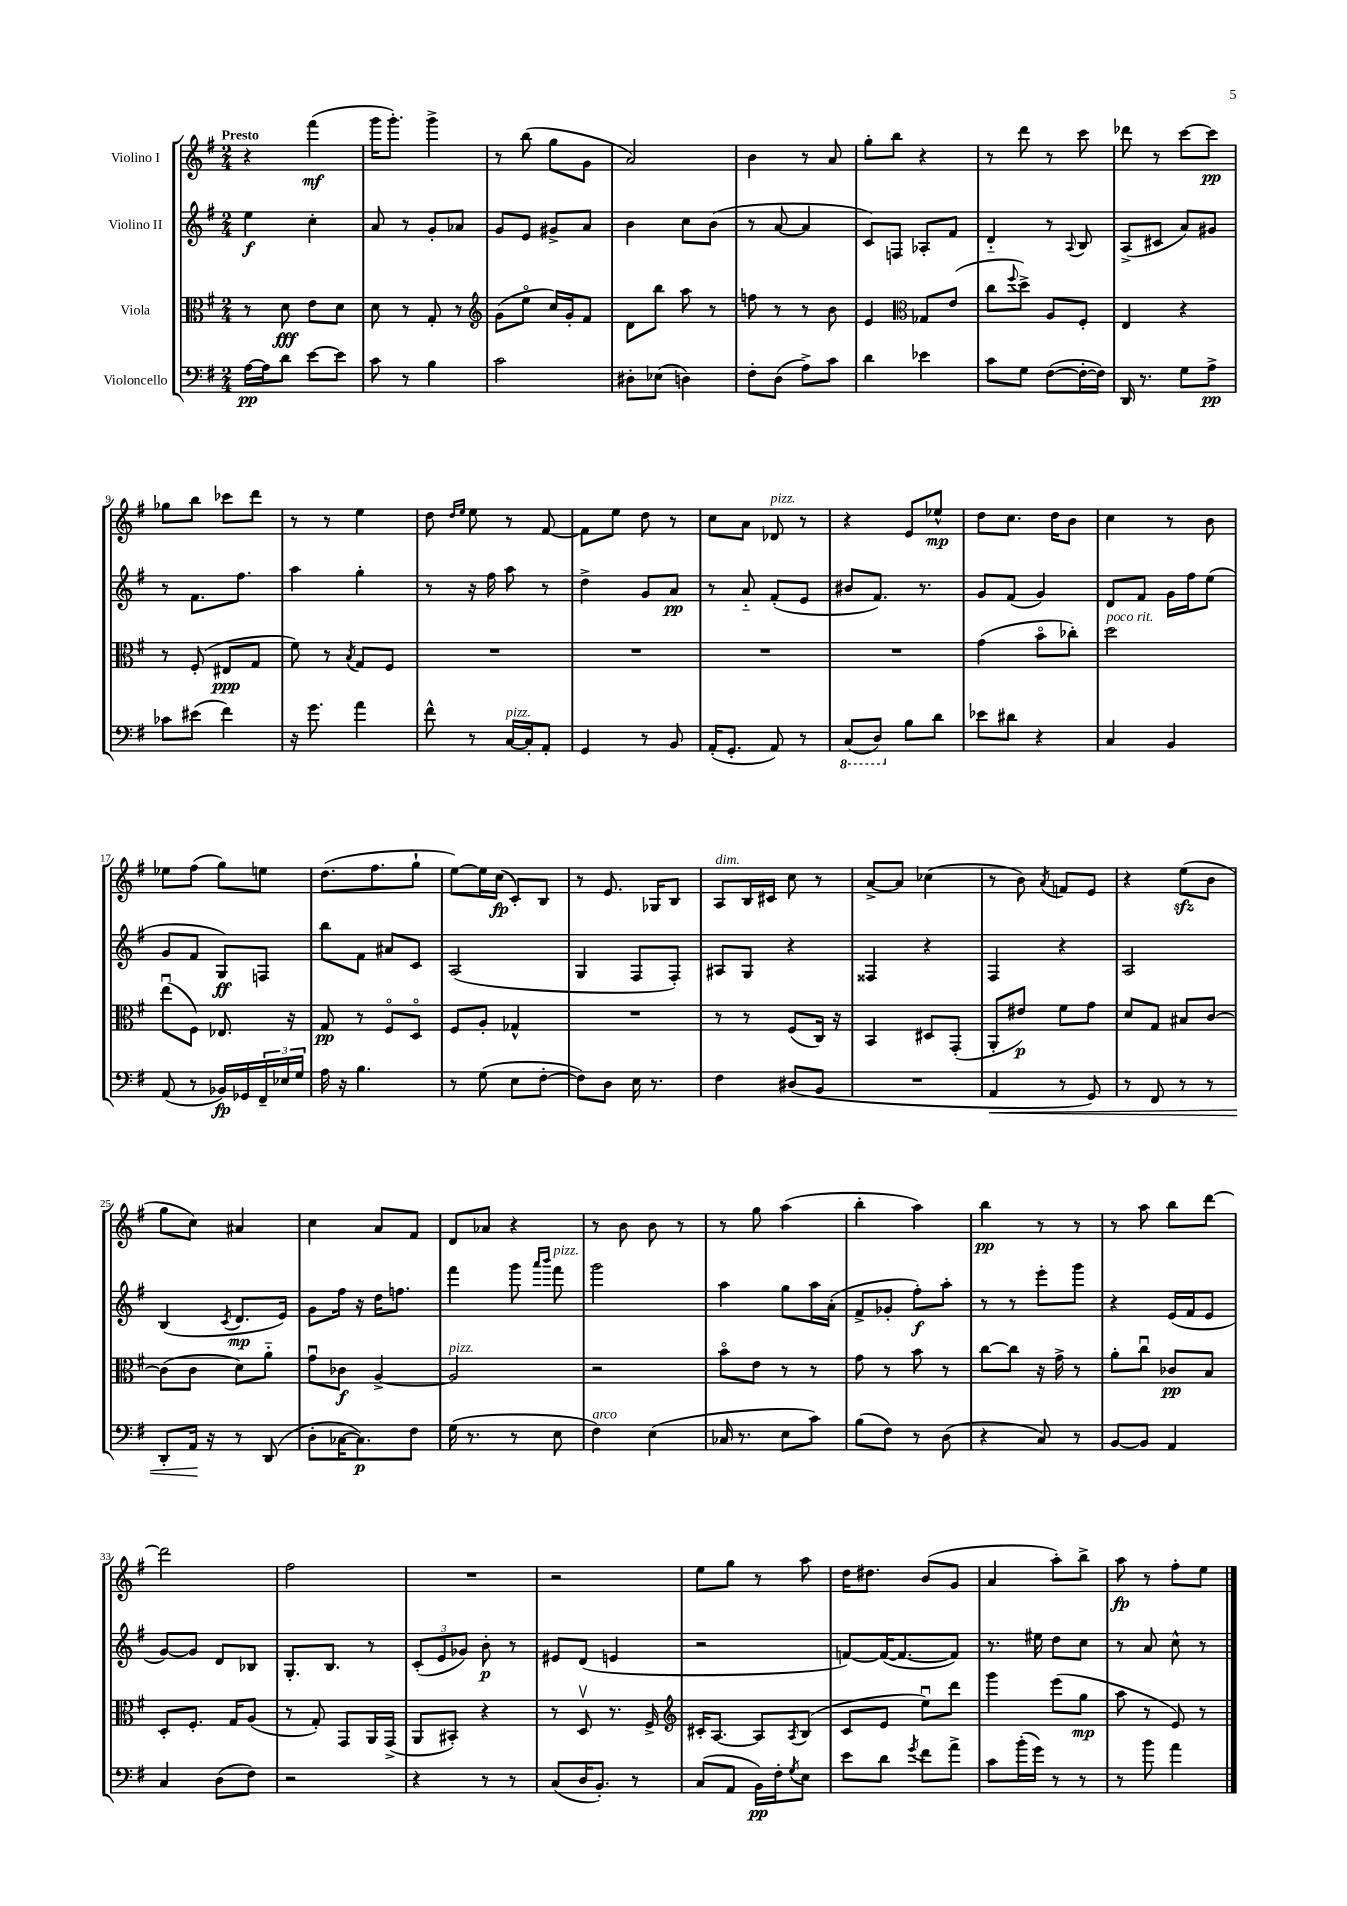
<<
\new StaffGroup <<
\new Staff = "s0" \with { instrumentName = "Violino I" } {
    \clef treble \key g \major \numericTimeSignature \time 2/4 \tempo "Presto"
    r4 fis'''4\mf( |
    g'''16 g'''8.-.) g'''4-> |
    r8 b''8( g''8 g'8 |
    a'2) |
    b'4 r8 a'8 |
    g''8-. b''8 r4 |
    r8 d'''8 r8 c'''8 |
    des'''8 r8 c'''8~ c'''8\pp |
    ges''8 b''8 ces'''8 d'''8 |
    r8 r8 e''4 |
    d''8 \grace { d''16 e''16 } e''8 r8 fis'8~ |
    fis'8 e''8 d''8 r8 |
    c''8 a'8 des'8^\markup { \italic "pizz." } r8 |
    r4 e'8 ees''8-^\mp |
    d''8 c''8. d''16 b'8 |
    c''4 r8 b'8 |
    ees''8 fis''8( g''8) e''8 |
    d''8.( fis''8. g''8-! |
    e''8~) e''16 c''16\fp( c'8-.) b8 |
    r8 e'8. ges16 b8 |
    a8^\markup { \italic "dim." } b16 cis'16 c''8 r8 |
    a'8~-> a'8 ces''4( |
    r8 b'8) \acciaccatura { a'8 } f'8 e'8 |
    r4 e''8\sfz( b'8 |
    g''8 c''8) ais'4 |
    c''4 a'8 fis'8 |
    d'8 aes'8 r4 |
    r8 b'8 b'8 r8 |
    r8 g''8 a''4( |
    b''4-. a''4) |
    b''4\pp r8 r8 |
    r8 a''8 b''8 d'''8~ |
    d'''2 |
    fis''2 |
    R2 |
    r2 |
    e''8 g''8 r8 a''8 |
    d''16 dis''8. b'8( g'8 |
    a'4 a''8-.) b''8-> |
    a''8\fp r8 fis''8-. e''8 \bar "|." |
}
\new Staff = "s1" \with { instrumentName = "Violino II" } {
    \clef treble \key g \major \numericTimeSignature \time 2/4
    e''4\f c''4-. |
    a'8 r8 g'8-. aes'8 |
    g'8 e'8 gis'8-> a'8 |
    b'4 c''8 b'8( |
    r8 a'8~ a'4 |
    c'8) f8 aes8-. fis'8 |
    d'4-_ r8 \appoggiatura { a8 } b8 |
    a8->( cis'8 a'8) gis'8 |
    r8 fis'8. fis''8. |
    a''4 g''4-. |
    r8 r16 fis''16 a''8 r8 |
    d''4-> g'8 a'8\pp |
    r8 a'8-_ fis'8-.( e'8 |
    bis'8 fis'8.) r8. |
    g'8 fis'8( g'4) |
    d'8 fis'8 g'16 fis''16 e''8( |
    g'8 fis'8 g8\ff) f8 |
    b''8 fis'8 ais'8 c'8 |
    a2( |
    g4 fis8 fis8-.) |
    ais8 g8 r4 |
    fisis4 r4 |
    fis4 r4 |
    a2 |
    b4( \acciaccatura { c'8 } d'8.\mp e'16) |
    g'8 fis''16 r16 d''16 f''8. |
    fis'''4 g'''8 \grace { a'''16 b'''16 } fis'''8^\markup { \italic "pizz." } |
    g'''2 |
    a''4 g''8 a''16 a'16-.( |
    fis'8-> ges'8-. fis''8-.\f) a''8-. |
    r8 r8 e'''8-. g'''8 |
    r4 e'16( fis'16 e'8 |
    g'8~) g'8 d'8 bes8 |
    g8.-. b8. r8 |
    \tuplet 3/2 { c'8-.( e'8 ges'8) } b'8-.\p r8 |
    eis'8 d'8( e'4 |
    r2 |
    f'8~) f'16~( f'8.~ f'8) |
    r8. eis''16 d''8 c''8 |
    r8 a'8 c''8-^ r8 \bar "|." |
}
\new Staff = "s2" \with { instrumentName = "Viola" } {
    \clef alto \key g \major \numericTimeSignature \time 2/4
    r8 d'8\fff e'8 d'8 |
    d'8 r8 g8-. r8 |
    \clef treble g'8( e''8\flageolet c''16) g'16-. fis'8 |
    d'8 b''8 a''8 r8 |
    f''8 r8 r8 b'8 |
    e'4 \clef alto ges8 e'8( |
    c''8 \appoggiatura { fis''8 } d''8->) a8 fis8-. |
    e4 r4 |
    r8 fis8-.( eis8\ppp g8 |
    fis'8) r8 \acciaccatura { b8 } g8 fis8 |
    R2 |
    R2 |
    R2 |
    R2 |
    g'4( b'8\flageolet ces''8-.) |
    d''2^\markup { \italic "poco rit." } |
    e''8\downbow( fis8) ees8. r16 |
    g8\pp r8 fis8\flageolet d8\flageolet |
    fis8 a8-. ges4-^ |
    R2 |
    r8 r8 fis8( c16) r16 |
    b,4 dis8 g,8-.( |
    a,8-. eis'8\p) fis'8 g'8 |
    d'8 g8 bis8 c'8~ |
    c'8( c'8 d'8) a'8-_ |
    g'8\downbow ces'8\f a4~-> |
    a2^\markup { \italic "pizz." } |
    r2 |
    b'8\flageolet e'8 r8 r8 |
    g'8 r8 b'8 r8 |
    c''8~ c''8 r16 g'16-> r8 |
    a'8-. c''8\downbow ces'8\pp b8 |
    d8-. fis8.-. g16 a8( |
    r8 g8-.) g,8 a,16 g,16->( |
    a,8 bis,8-.) r4 |
    r8 d8\upbow r8. fis16-> |
    \clef treble cis'16-. a8.~ a8 \acciaccatura { a8 } b8( |
    c'8 e'8 e''8\downbow) d'''8 |
    g'''4 e'''8( g''8\mp |
    a''8 r8 e'8) r8 \bar "|." |
}
\new Staff = "s3" \with { instrumentName = "Violoncello" } {
    \clef bass \key g \major \numericTimeSignature \time 2/4
    a16~\pp a16 d'8 e'8~ e'8 |
    c'8 r8 b4 |
    c'2 |
    dis8-. ees8( d4) |
    fis8-. d8( a8->) c'8 |
    d'4 ees'4 |
    c'8 g8 fis8~( fis16~-. fis16) |
    d,16 r8. g8 a8->\pp |
    ces'8 eis'8( fis'4) |
    r16 g'8. a'4 |
    fis'8-^ r8 c16~^\markup { \italic "pizz." } c16-. a,8-. |
    g,4 r8 b,8 |
    a,16-.( g,8.-. a,8) r8 |
    \ottava #-1 c,8( d,8) \ottava #0 b8 d'8 |
    ees'8 dis'8 r4 |
    c4 b,4 |
    a,8( r8 bes,16\fp) ges,16 \tuplet 3/2 { fis,16-- ees16 g16 } |
    a16 r16 b4. |
    r8 g8( e8 fis8~-. |
    fis8) d8 e16 r8. |
    fis4 dis8( b,8 |
    R2 |
    a,4\< r8 g,8) |
    r8 fis,8 r8 r8 |
    d,8-. a,16\! r16 r8 d,8( |
    d8-. ces16~ ces8.\p) fis8 |
    g16( r8. r8 e8 |
    fis4^\markup { \italic "arco" }) e4( |
    ces16 r8. e8 c'8) |
    b8( fis8) r8 d8( |
    r4 c8) r8 |
    b,8~ b,8 a,4 |
    c4 d8( fis8) |
    r2 |
    r4 r8 r8 |
    c8( d16 b,8.-.) r8 |
    c8( a,8 b,16\pp) fis16-. \acciaccatura { g8 } e8 |
    e'8 d'8 \acciaccatura { g'8 } fis'8 a'8-> |
    c'8 b'16-.( g'16) r8 r8 |
    r8 b'8 a'4 \bar "|." |
}
>>
>>
